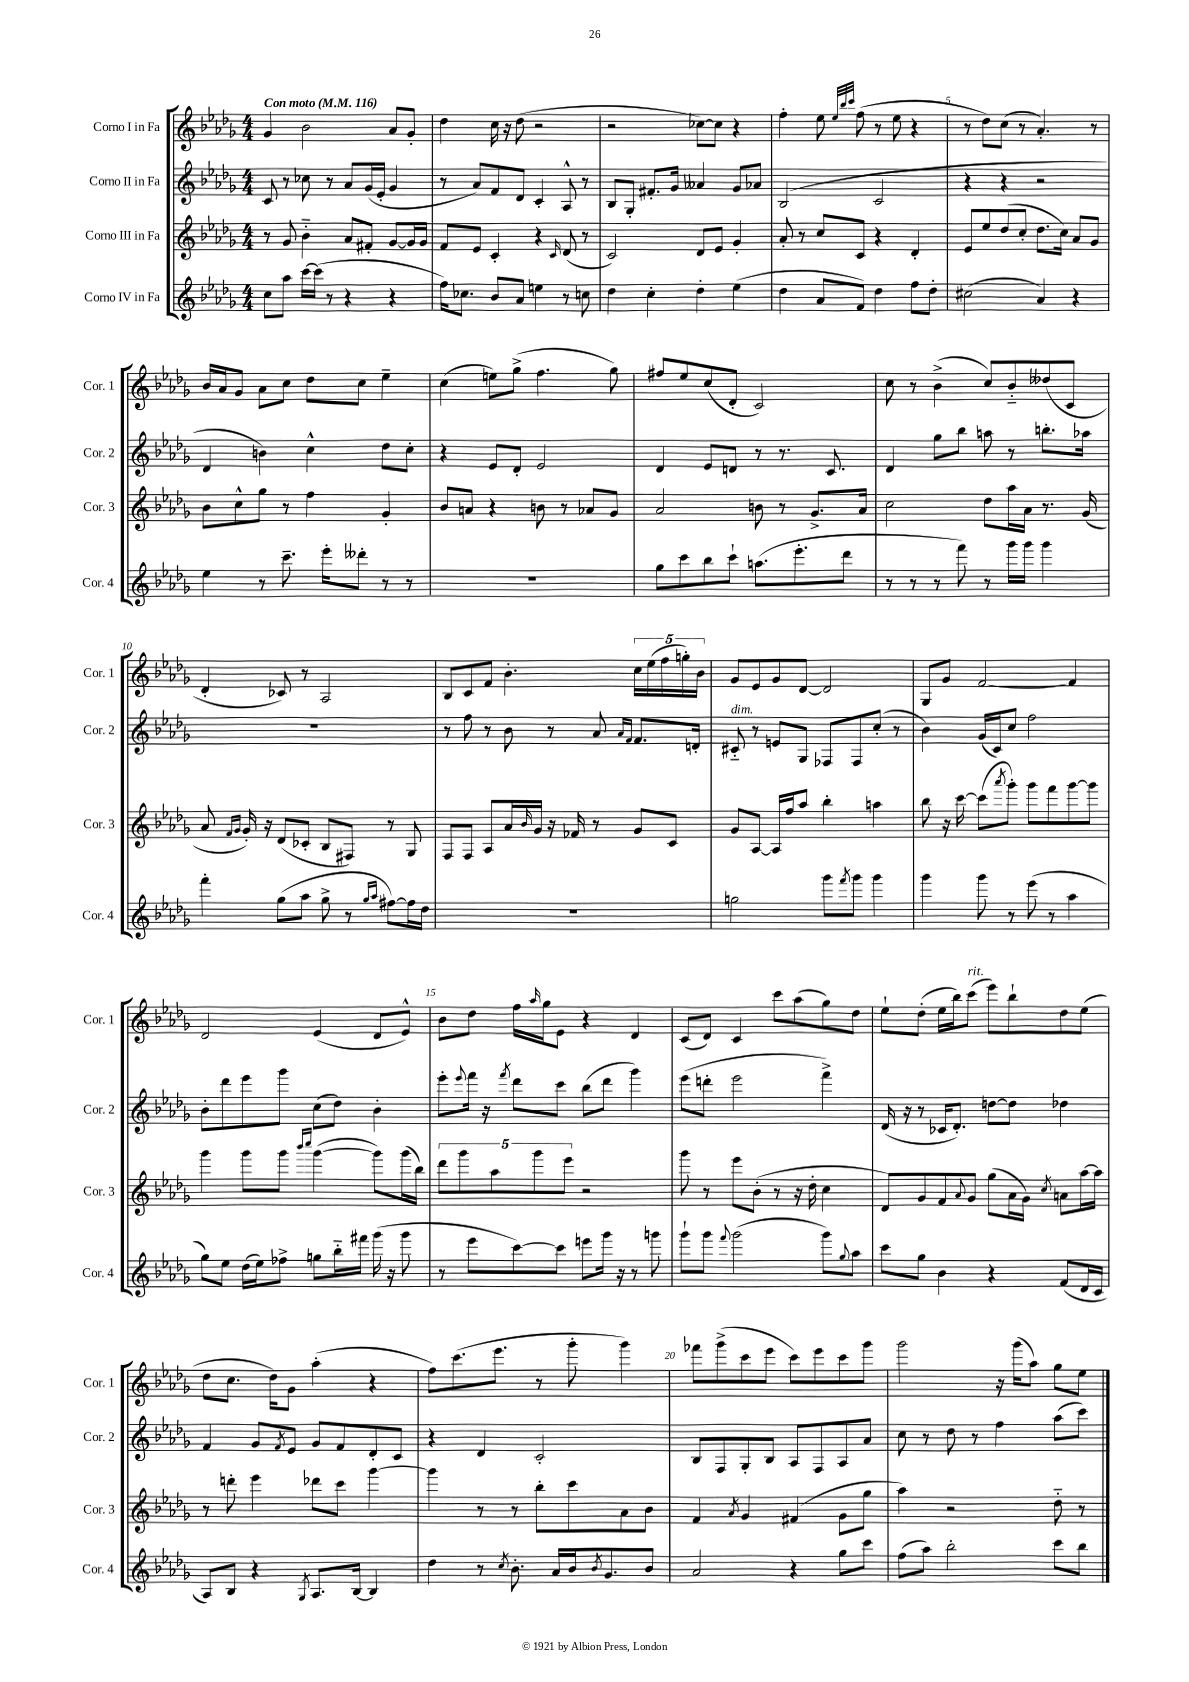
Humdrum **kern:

**kern	**kern	**kern	**kern
*staff4	*staff3	*staff2	*staff1
*clefG2	*clefG2	*clefG2	*clefG2
*k[b-e-a-d-g-]	*k[b-e-a-d-g-]	*k[b-e-a-d-g-]	*k[b-e-a-d-g-]
*M4/4	*M4/4	*M4/4	*M4/4
*MM116	*MM116	*MM116	*MM116
8cc	8r	8c	4g-
8aa-	8g-	8r	.
[16ccc	4b-'~	8cc-	2b-
(16ccc]	.	.	.
8r	.	8r	.
4r	8a-	8a-	.
.	8f#'	(16g-	.
.	.	16e-'	.
4r	[8g-	4g-	8a-
.	16g-]	.	8g-'
.	16g-	.	.
=	=	=	=
16ff)	8f	8r	4dd-
8.cc-	.	.	.
.	8e-	8a-)	.
8b-	4c'	8f	16cc
.	.	.	16r
8a-	.	8d-	(8dd-
4ee	4r	4c'	2r
.	16qqc	.	.
8r	(8d-	8A-^^	.
8cc	8r	8r	.
=	=	=	=
4dd-	2c)	8B-	2r
.	.	8G-'	.
4cc'	.	8.f#'	.
.	.	16g-	.
4dd-'	8d-	4a--	[8cc-)
.	8e-	.	8cc-]
(4ee-	4g-'	8g-	4r
.	.	8a-	.
=	=	=	=
4dd-	8a-'	(2B-	4ff'
.	8r	.	.
8a-	8cc	.	8ee-
.	.	.	32qqee-
.	.	.	32qqbb-
.	.	.	32qqccc
8f)	8c	.	(8ff
4dd-	4r	2c	8r
.	.	.	8ee-
8ff	4d-'	.	4r
8dd-'	.	.	.
=	=	=	=
(2cc#	8e-	4r	8r
.	8ee-	.	8dd-)
.	(8dd-	4r	(8cc
.	8cc'	.	8r
4a-)	8.dd-	2r	4.a-')
.	16cc)	.	.
4r	8a-	.	.
.	8g-	.	8r
=	=	=	=
4ee-	8b-	4d-	16b-
.	.	.	16a-
.	8cc^^	.	8g-
8r	8gg-	4b)	8a-
8.ccc~	8r	.	8cc
.	4ff	4cc^^	8dd-
16eee-'	.	.	.
8ddd--'	.	.	8cc
8r	4g-'	8dd-	4ee-~
8r	.	8cc'	.
=	=	=	=
1r	8b-	4r	(4cc
.	8a	.	.
.	4r	8e-	8ee)
.	.	8d-'	(8gg-^
.	8b	2e-	4.ff
.	8r	.	.
.	8a-	.	.
.	8g-	.	8gg-)
=	=	=	=
8gg-	2a-	4d-	8ff#
8ccc	.	.	8ee-
8bb-	.	8e-	(8cc
8ccc`	.	8d	8d-'
(8.aa	8b	8r	2c)
.	8r	8.r	.
8.eee-'	.	.	.
.	8.g-^	.	.
.	.	8.c	.
8ddd-	.	.	.
.	16a-	.	.
=	=	=	=
8r	2cc	4d-	8cc
8r	.	.	8r
8r	.	8gg-	(4b-^
8fff)	.	8bb-	.
8r	8dd-	8aa	8cc)
16ggg-	16aa-	8r	8b-'~
16ggg-	16a-	.	.
4ggg-	8.r	8.bb'	(8dd--
.	.	.	8c
.	(16g-	16aa-	.
=	=	=	=
4fff'	8a-	1r	4d-'
.	16qqf	.	.
.	16qqg-	.	.
.	16g-')	.	.
.	16r	.	.
(8gg-	(8d-	.	8c-)
8aa-	8c-'	.	8r
8gg-^	8B-	.	2A-
8r	8F#)	.	.
16qqgg-	.	.	.
16qqaa-	.	.	.
[8ff#)	8r	.	.
16ff#]	8G-	.	.
16dd-	.	.	.
=	=	=	=
1r	8F	8r	8B-
.	8F	8ff	8c
.	8A-	8r	8f
.	16a-	8b-	4.b-'
.	16qqb-	.	.
.	16g-	.	.
.	16r	8r	.
.	16f-	.	.
.	8r	8a-	.
.	.	16qqa-	.
.	.	16qqf	.
.	8g-	8.f	20cc
.	.	.	(20ee-
.	.	.	20ff
.	8c	.	.
.	.	.	20gg')
.	.	16d'	.
.	.	.	20b-
=	=	=	=
2gg	8g-	8c#'~	8g-
.	[8A-	8r	8e-
.	16A-]	8e	8g-
.	16ff	.	.
.	8aa-	8G-	[8d-
8ggg-	4bb-'	8F-	2d-]
8qfff	.	.	.
8ggg-	.	8F-	.
4ggg-	4aa	(8cc'	.
.	.	8r	.
=	=	=	=
4ggg-	8bb-	4b-)	8G-
.	16r	.	8g-
.	[16ccc	.	.
8ggg-	(8ccc]	(16g-	[2f
.	.	16c)	.
.	8qaaa-	.	.
8r	8ggg-')	8cc	.
(8eee-	8ggg-	2ff	.
8r	8fff	.	.
4aa-	[8ggg-	.	4f]
.	8ggg-]	.	.
=	=	=	=
8gg-)	4ggg-	8b-'	2d-
8ee-	.	8ddd-	.
(16dd-	8ggg-	8eee-	.
16ee-)	.	.	.
8ff-^	8ggg-	8ggg-	.
.	16qqbbb-	.	.
.	16qqcccc	.	.
8gg	([4ggg-	(8cc	(4e-
16bb-'~	.	8dd-)	.
16fff#	.	.	.
(16ggg-	8ggg-])	4b-'	8d-
16r	.	.	.
8ggg-	(16ggg-	.	8e-^^)
.	16bb-)	.	.
=	=	=	=
8r	10ddd-	8eee-'	8b-
.	10ggg-	.	.
.	.	8qqeee-	.
8eee-	.	16fff	8dd-
.	.	16r	.
.	10aa-	.	.
.	.	8qfff	.
[8ccc)	.	8ddd-	16ff
.	10ggg-	.	.
.	.	.	16qqaa-
.	.	.	16gg-
8ccc]	.	8ccc	8e-
.	10eee-	.	.
8eee	2r	(8bb-	4r
16ggg-	.	8ddd-	.
16r	.	.	.
8r	.	4ggg-)	4d-
8ggg	.	.	.
=	=	=	=
8ggg-`	8ggg-	(8eee-	(8c
8ggg-	8r	8ddd'	8d-)
8qqfff	.	.	.
(2ggg-	8eee-	2eee-	4c
.	(8b-'	.	.
.	8r	.	8ccc
.	16r	.	(8aa-
.	16dd-'	.	.
8ggg-)	4cc	4fff^)	8gg-)
8qqgg-	.	.	.
8aa-	.	.	8dd-
=	=	=	=
8ccc	8d-)	(16d-	8ee-`
.	.	16r	.
8gg-	8g-	8r	(8dd-'
4b-	8f	16c-	16ee-
.	.	8.d-')	16bb-)
.	8qqa-	.	.
.	8g-	.	(8ccc
4r	(8gg-	[8dd	8eee-)
.	16a-	8dd]	8bb-`
.	16g-)	.	.
.	8qcc	.	.
(8f	8a	4dd-	8dd-
16d-	[16aa-	.	(8ee-
16c	16aa-]	.	.
=	=	=	=
8A-)	8r	4f	8dd-
8B-	8ddd'	.	8.cc
4r	4eee-	8g-	.
.	.	.	16dd-)
.	.	8qf	.
.	.	8e-	8g-
8qG-	.	.	.
8.A-	8ddd-	8g-	(4aa-'
.	8ccc	8f	.
[16B-	.	.	.
4B-]	[4ggg-	8d-'	4r
.	.	8c	.
=	=	=	=
4dd-	4ggg-]	4r	8ff)
.	.	.	(8.ccc
8r	8r	4d-	.
.	.	.	8.eee-
8qcc	.	.	.
8.b-'	8r	.	.
.	8bb-'	2c'	8r
16a-	.	.	.
16b-	8ccc	.	8ggg-'
8qb-	.	.	.
8.g-	.	.	.
.	8a-	.	4ggg-)
8b-	8b-	.	.
=	=	=	=
2a-	4f	8B-	8fff-
.	.	8F	(8ggg-^
.	8qa-	.	.
.	4g-	8G-'	8ccc
.	.	8B-	8eee-
4r	(4f#	8A-	8ccc)
.	.	8F	8eee-
8gg-	8g-	8A-	8ccc
8ccc	8gg-	8a-	8ggg-
=	=	=	=
(8ff	4aa-)	8cc	2ggg-
8aa-)	.	8r	.
2bb-'	2r	8dd-	.
.	.	8r	.
.	.	4ff	16r
.	.	.	(16ggg-
.	.	.	8aa-)
8ccc	8dd-'~	(8aa-	8gg-
8bb-	8r	8ccc)	8ee-
==	==	==	==
*-	*-	*-	*-
